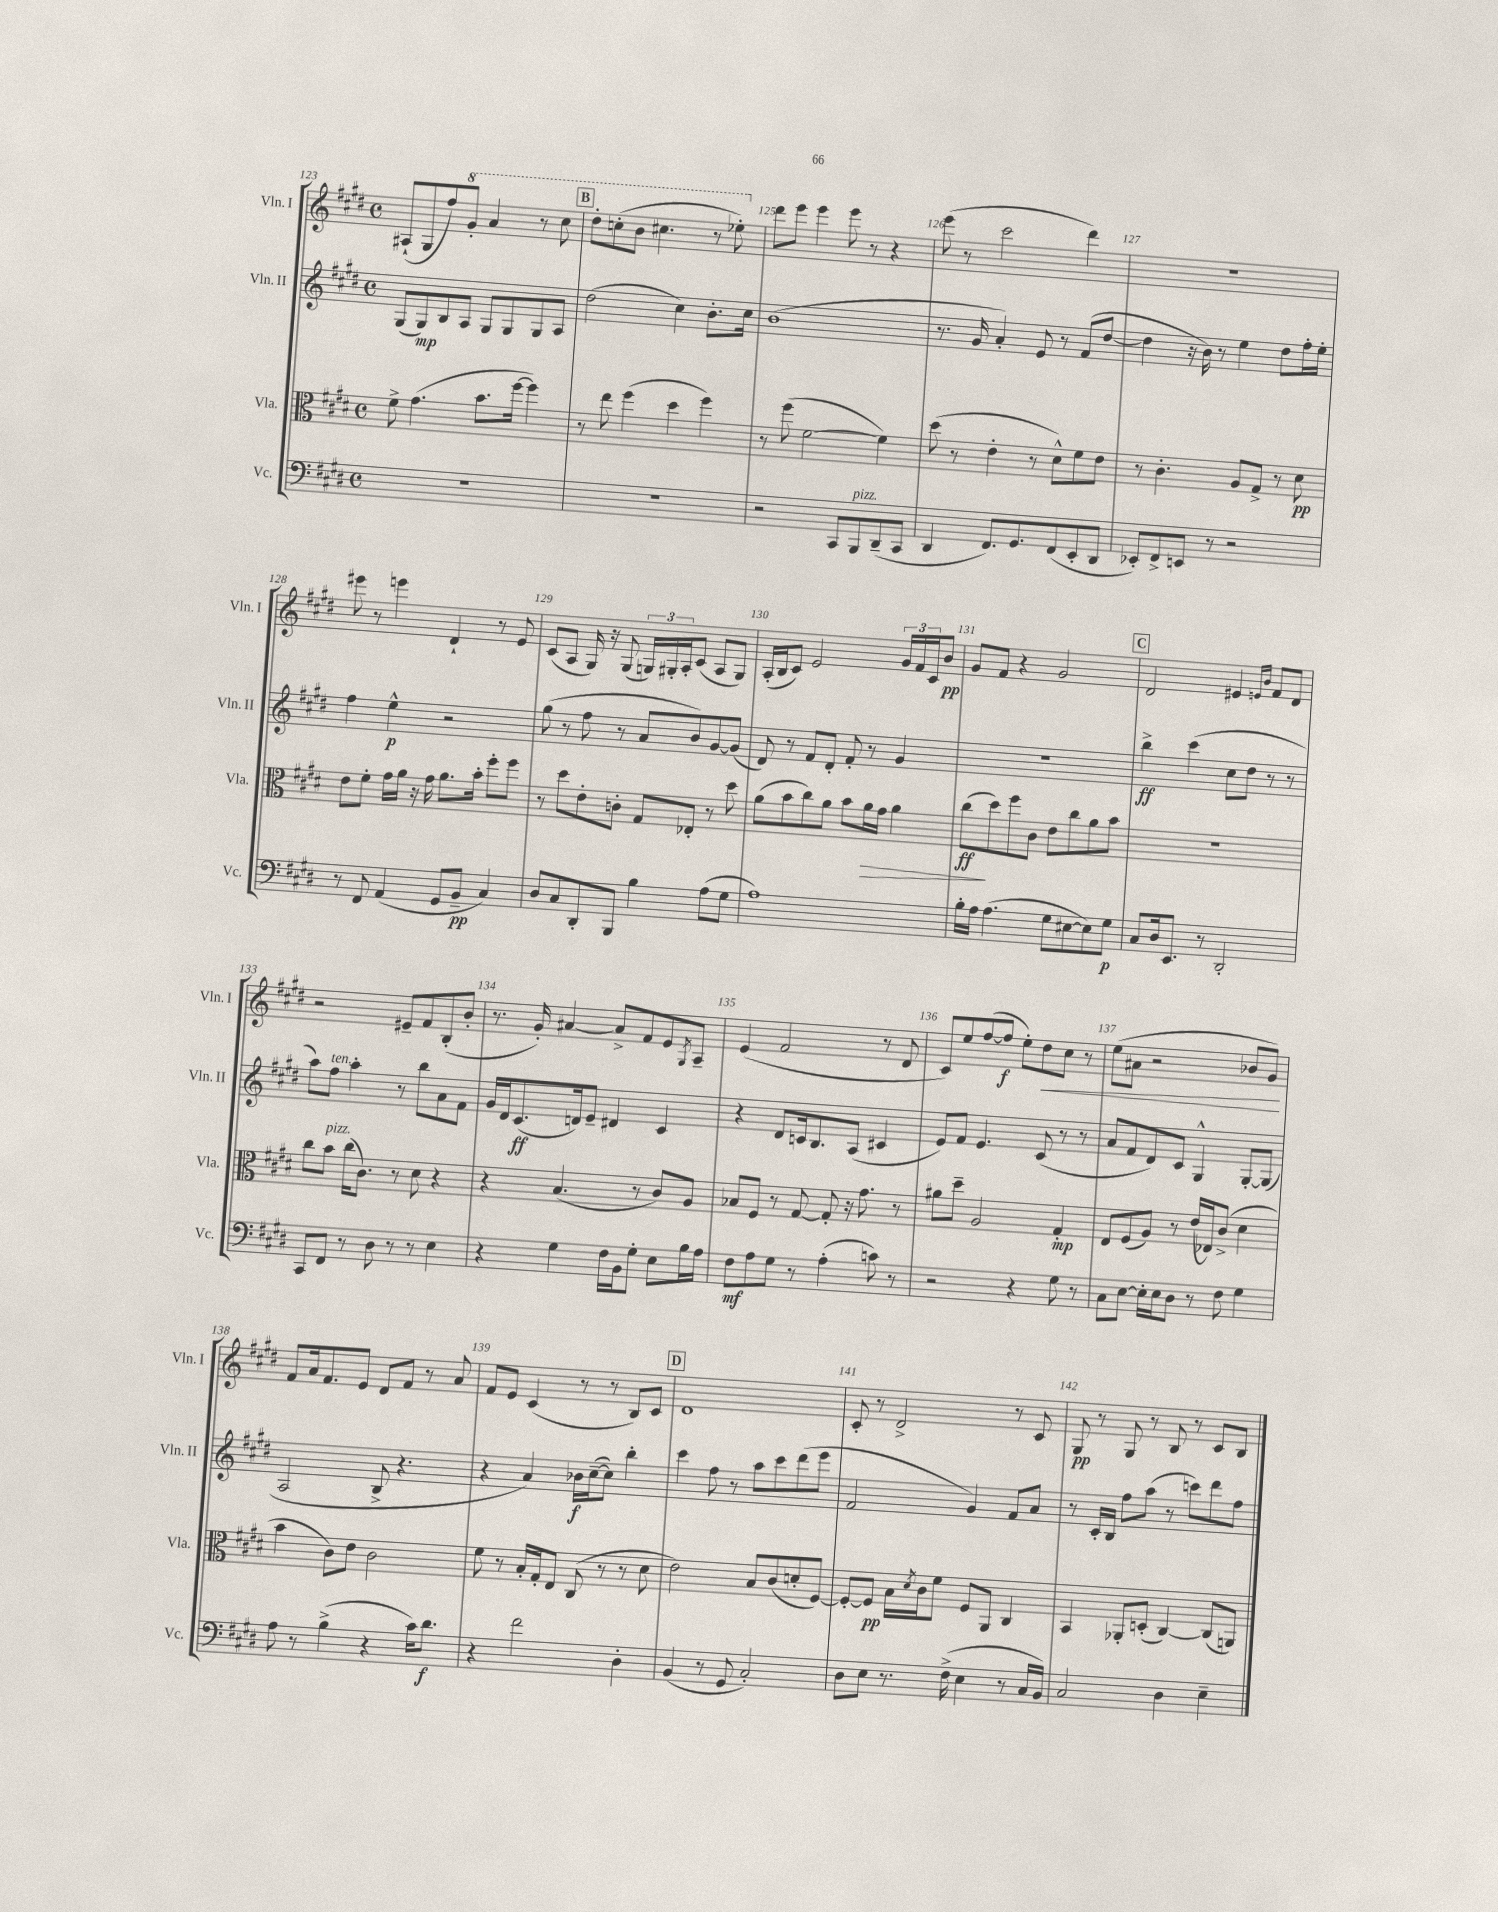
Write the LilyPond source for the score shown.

<<
\new StaffGroup <<
\new Staff = "s0" \with { instrumentName = "Vln. I" shortInstrumentName = "Vln. I" } {
    \clef treble \key e \major \defaultTimeSignature \time 4/4
    ais8-!( gis8 fis''8) \ottava #1 gis''8-. a''4 r8 cis'''8 |
    \mark \markup { \box "B" } dis'''8-. c'''8-.( b''8 cis'''4. r8 ees'''8-.) \ottava #0 |
    dis'''8 e'''8 e'''4 e'''8 r8 r4 |
    e'''8( r8 cis'''2 dis'''4) |
    R1 |
    eis'''8 r8 e'''4 dis'4-! r8 e'8 |
    cis'8( a8 gis16) r16 gis8( \tuplet 3/2 { g16) gis16-. a16-. } cis'8( a8 gis8) |
    a16-.( b16 cis'8) e'2 \tuplet 3/2 { gis'16 fis'16 cis'16 } b'8\pp |
    gis'8 fis'8 r4 gis'2 |
    \mark \markup { \box "C" } dis'2 eis'4 \grace { e'16 b'16 } fis'8 dis'8 |
    r2 eis'8-- fis'8 b8-.( b'8-. |
    r8. gis'16-.) ais'4~ ais'8-> fis'8 e'8 \acciaccatura { gis8 } a8-- |
    e'4( fis'2 r8 dis'8 |
    cis'8) e''8 fis''8~( fis''8\f e''8-.) dis''8\< cis''8 r8 |
    e''8( ais'8 r2 bes'8 gis'8\!) |
    fis'8 a'16 fis'8. e'8 dis'8 fis'8 r8 a'8 |
    fis'8 e'8 cis'4( r8 r8 b8) cis'8 |
    \mark \markup { \box "D" } dis'1 |
    cis'8-. r8 dis'2-> r8 cis'8 |
    gis8\pp r8 gis8 r8 b8 r8 cis'8 b8 \bar "|." |
}
\new Staff = "s1" \with { instrumentName = "Vln. II" shortInstrumentName = "Vln. II" } {
    \clef treble \key e \major \defaultTimeSignature \time 4/4
    gis8( gis8\mp) b8 a8 gis8 gis8 gis8 a8 |
    \mark \markup { \box "B" } dis''2( cis''4) b'8.-. cis''16 |
    b'1( |
    r8. gis'16 a'4-.) e'8 r8 fis'8( dis''8~ |
    dis''4 r16 b'16) r8 e''4 dis''8 fis''16-. e''16-. |
    fis''4 e''4-^\p r2 |
    gis''8( r8 fis''8 r8 a'8 b'8) gis'8~ gis'8( |
    dis'8) r8 fis'8 dis'8-. fis'8-. r8 gis'4 |
    R1 |
    \mark \markup { \box "C" } b''4->\ff cis'''4( cis''8 dis''8 r8 r8 |
    a''8) fis''8^\markup { \italic "ten." } a''4-. r8 b''8 a'8 fis'8 |
    gis'16 dis'16 cis'8.\ff( d'16) e'8-- dis'4 cis'4 |
    r4 dis'8 c'16 b8. a8( cis'4 |
    e'8) fis'8 e'4. cis'8( r8 r8 |
    a'8 fis'8 dis'8) cis'8 gis4-^ gis8~-. gis8( |
    a2 b8-> r4. |
    r4 a'4) bes'16\f cis''16~--( cis''8) b''4-. |
    \mark \markup { \box "D" } cis'''4 fis''8 r8 a''8 cis'''8 dis'''8( e'''8 |
    fis'2 gis'4) fis'8 a'8 |
    r8 cis'16-. b16 fis''8 a''8( r8 c'''8) dis'''8 fis''8 \bar "|." |
}
\new Staff = "s2" \with { instrumentName = "Vla." shortInstrumentName = "Vla." } {
    \clef alto \key e \major \defaultTimeSignature \time 4/4
    fis'8-> gis'4.( b'8. fis''16~ fis''4) |
    \mark \markup { \box "B" } r8 e''8 fis''4( dis''4 fis''4) |
    r8 fis''8( fis'2~ fis'4) |
    dis''8( r8 e'4-. r8 dis'8-^) fis'8 e'8 |
    r8 cis'4.-. a8 gis8-> r8 dis'8\pp |
    e'8 fis'8-. gis'16 a'16 r16 gis'16 a'8. b'16-. fis''8-. fis''8 |
    r8 dis''8 e'8-. c'8-. gis8 ees8-. r8 dis''8 |
    a'8( b'8 cis''8) a'8 b'8 a'16\> gis'16 a'4 |
    cis''8\ff\!( dis''8) fis''8 cis'8 e'8 cis''8 a'8 b'8 |
    \mark \markup { \box "C" } R1 |
    cis''8 b'8^\markup { \italic "pizz." } cis''16( cis'8.) r8 dis'8 r4 |
    r4 b4.( r8 cis'8) a8 |
    bes8 fis8 r8 gis8~ gis8-. r16 gis'8. r8 |
    ais'8 dis''8-- a2 gis4-.\mp |
    e8 fis8( a8) r8 e'16( ees16) cis'8->( dis'4 |
    b'4 cis'8) e'8 cis'2 |
    fis'8 r8 b16-. gis16-. e8 cis8( r8 r8 dis'8 |
    \mark \markup { \box "D" } e'2) b8 cis'8( d'8-. fis8~) |
    fis8~-. fis8\pp b16 \acciaccatura { dis'8 } cis'16 fis'8 fis8 a,8 cis4 |
    b,4 aes,8-. d8-.( cis4~) cis8( a,8) \bar "|." |
}
\new Staff = "s3" \with { instrumentName = "Vc." shortInstrumentName = "Vc." } {
    \clef bass \key e \major \defaultTimeSignature \time 4/4
    R1 |
    \mark \markup { \box "B" } R1 |
    r2 cis,8 b,,8^\markup { \italic "pizz." } dis,8--( cis,8 |
    dis,4 fis,8.) gis,8. fis,8( e,8-. dis,8 |
    ees,8-.) fis,8-> e,8 r8 r2 |
    r8 fis,8 a,4( gis,8 b,8--\pp cis4) |
    dis8 cis8 dis,8-. b,,8 b4 a8( gis8 |
    a1) |
    b16-. a16 a4.( gis8 eis8~ eis8) gis8\p |
    \mark \markup { \box "C" } cis8 dis16 e,8. r8 dis,2-. |
    cis,8 fis,8 r8 dis8 r8 r8 e4 |
    r4 gis4 fis16 b,16 gis8-. e8 b16 a16 |
    fis8\mf a8 gis8 r8 a4-.( c'8) r8 |
    r2 r4 gis8 r8 |
    cis8 e8~ e16-. e16 dis8 r8 fis8 gis4 |
    a8 r8 b4->( r4 cis'16) dis'8.\f |
    r4 fis'2 dis4-. |
    \mark \markup { \box "D" } b,4( r8 gis,8 cis2-.) |
    dis8 e8 r8. fis16->( e4 r8 cis16 b,16) |
    cis2 dis4 e4-- \bar "|." |
}
>>
>>
\layout { \context { \Score currentBarNumber = #123 \override BarNumber.break-visibility = ##(#f #t #t) barNumberVisibility = #all-bar-numbers-visible } }
